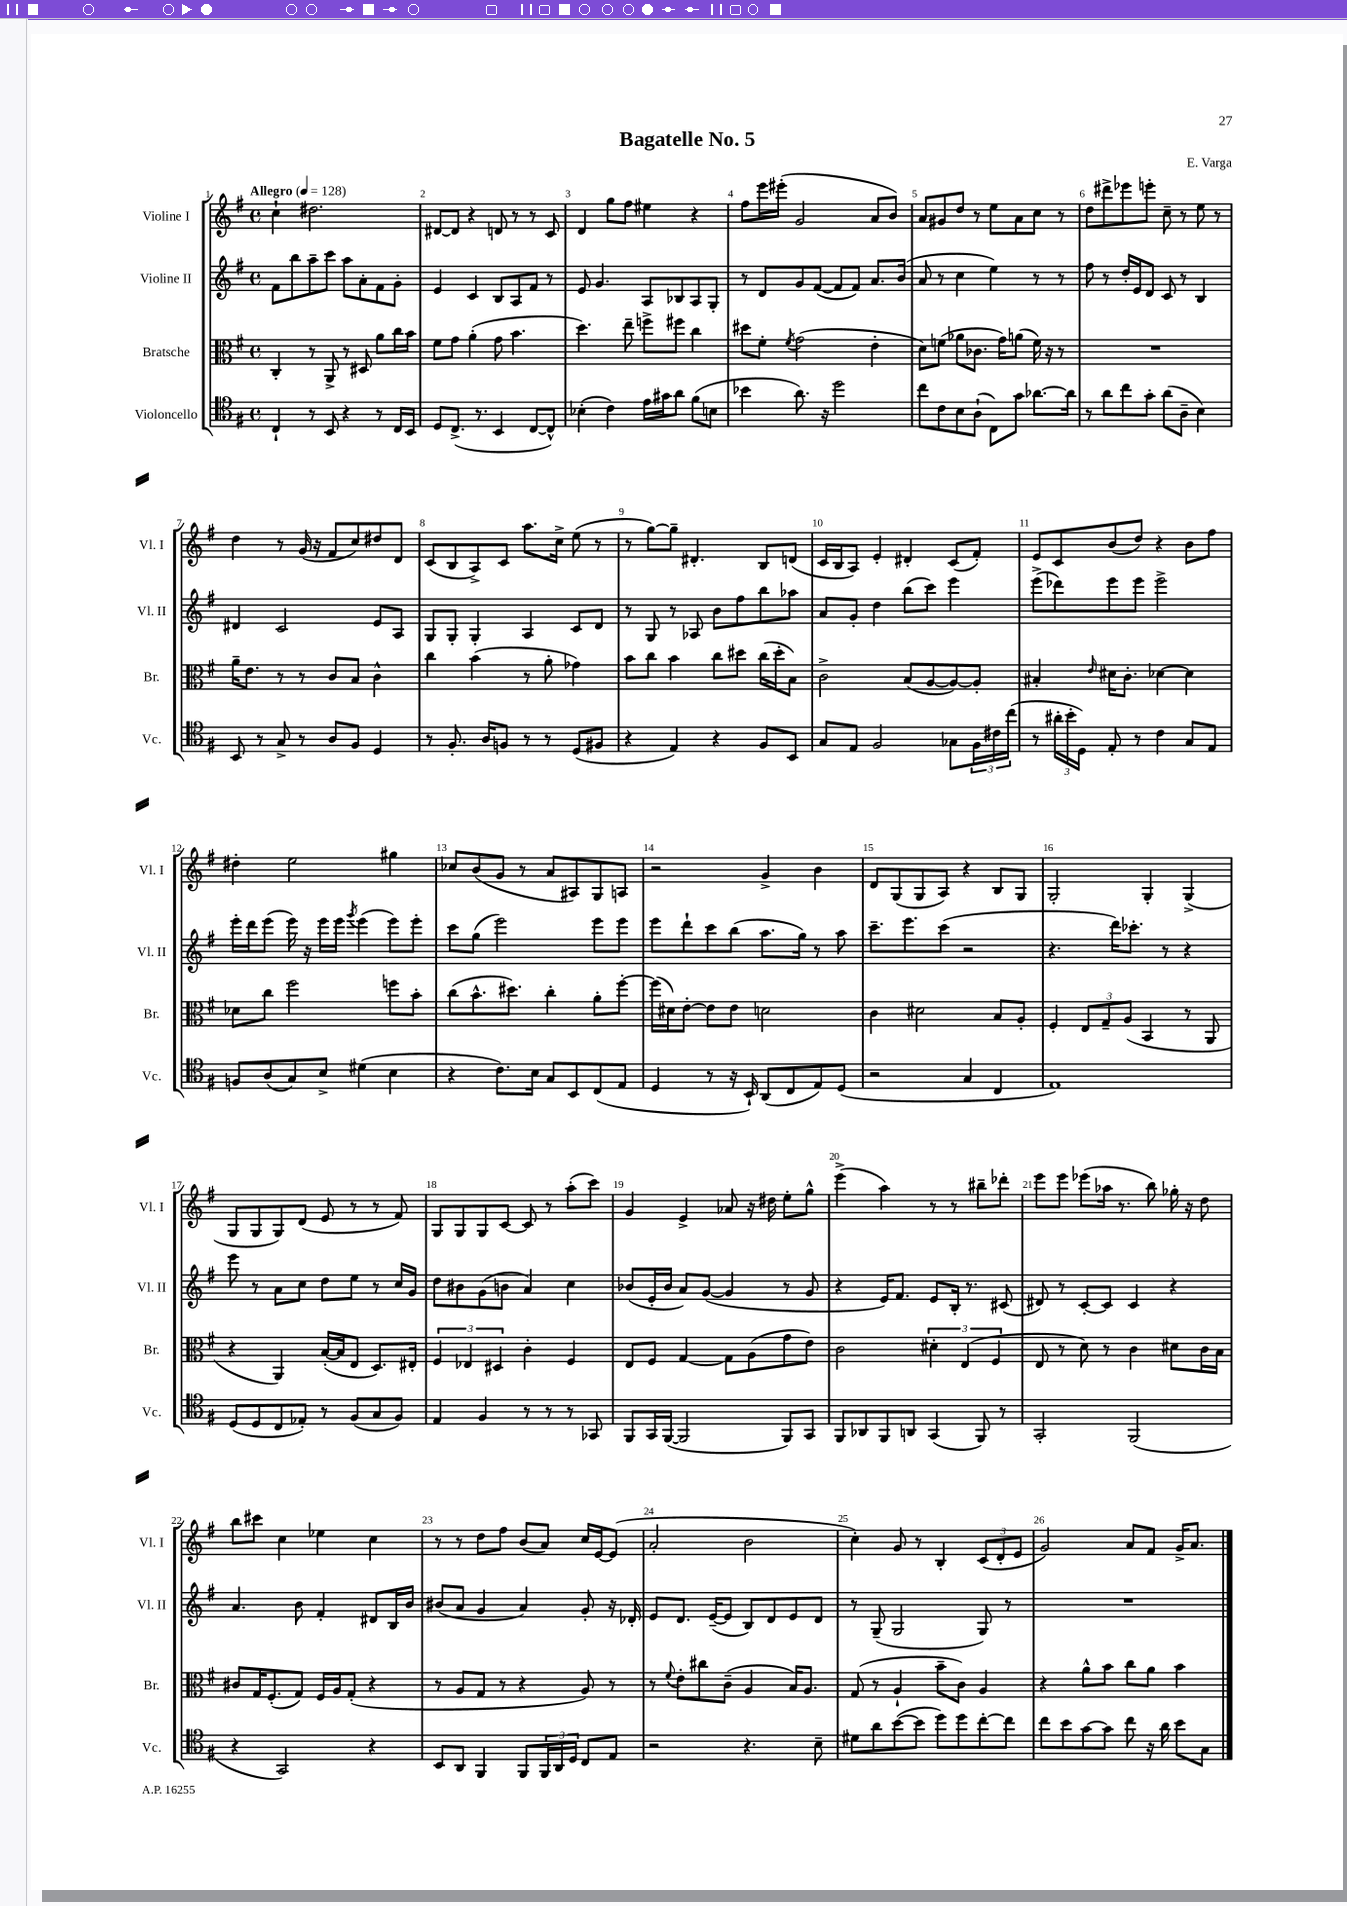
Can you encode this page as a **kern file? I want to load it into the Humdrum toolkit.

**kern	**kern	**kern	**kern
*staff4	*staff3	*staff2	*staff1
*clefC4	*clefC3	*clefG2	*clefG2
*k[f#]	*k[f#]	*k[f#]	*k[f#]
*M4/4	*M4/4	*M4/4	*M4/4
*met(c)	*met(c)	*met(c)	*met(c)
*MM128	*MM128	*MM128	*MM128
4C`	4C'	8f#	4cc`
.	.	8bb	.
8r	8r	8aa~	2.dd#
8BB	8AA^	8ccc	.
4r	8r	8aa	.
.	8D#	8a'	.
8r	8a	8f#	.
16C	16cc	8g'	.
16BB	16b	.	.
=	=	=	=
8D	8f#	4e	[8d#
(8.C^	8g	.	8d#]
.	(4a'	4c	4r
8.r	.	.	.
4BB	8g	8B	8d
.	4.b	8A	8r
[8C	.	8f#	8r
8C^^])	.	8r	8c
=	=	=	=
(4B-'	4.dd)	8e	4d
.	.	4.g	.
4c)	.	.	8gg
.	8ee~	.	8ff#
16e	8ff^	8A	4ee#
16g#	.	.	.
8a	8ff#	8B-	.
(8f#	4cc	8A	4r
8B	.	8G'	.
=	=	=	=
4b-	8dd#	8r	8ff#
.	8f#'	8d	16eee
.	.	.	(16eee#'
.	8qf#	.	.
8.a)	(2g	8g	2g
.	.	([8f#	.
16r	.	.	.
2dd	.	8f#]	.
.	.	8f#)	.
.	4e'	8.a	8a
.	.	.	8b)
.	.	(16b	.
=	=	=	=
8cc	8d)	8a	8a
8c	(8f	8r	8g#
8B	8a-	4cc	8dd
(8A`	8.c-	.	8r
8C)	.	4ee)	8ee
.	16g)	.	.
8g	(8a	.	8a
[8.a-	16f)	8r	8cc
.	16r	.	.
.	8r	8r	8r
16a-]	.	.	.
=	=	=	=
8r	1r	8ff#	8dd
8a	.	8r	8ddd#^
8cc	.	16dd'	8eee-
.	.	16e	.
8g'	.	8d	8eee'
(8a	.	8c	8cc~
8A~	.	8r	8r
4B)	.	4B	8ee
.	.	.	8r
=	=	=	=
8BB	16a~	4d#	4dd
.	8.e	.	.
8r	.	.	.
8G^	8r	2c	8r
8r	8r	.	(16g
.	.	.	16r
8A	8c	.	8f#
8F#	8B	.	8cc)
4D	4c^^	8e	8dd#
.	.	8A	8d
=	=	=	=
8r	4cc	8G	(8c
8.F#'	.	8G'	8B
.	(4b	4G'	8A^)
16A	.	.	.
8F	.	.	8c
8r	8r	4A	8.aa
8r	8a'	.	.
.	.	.	16cc^
(8D	4g-)	8c	(8ee
8F#	.	8d	8r
=	=	=	=
4r	8b	8r	8r
.	8cc	8G	[8gg)
4E)	4b	8r	8gg~]
.	.	8A-	4.d#'
4r	8cc	8b	.
.	8dd#	8ff#	.
8F#	(16cc	8bb	8B
.	16dd#'	.	.
8BB	8B)	8aa-	(8d
=	=	=	=
8G	2c^	8a	16c
.	.	.	16B
8E	.	8g'	8A)
2F#	.	4dd	4e'
.	(8B	(8bb	4d#'
.	[8A	8ccc)	.
8G-	8A_)	4eee	(8c
24F#	8A']	.	8f#')
24c#	.	.	.
(24cc	.	.	.
=	=	=	=
8r	4B#'	(8eee^	8e
24a#'	.	8ddd-)	8c
24b'	.	.	.
24D)	.	.	.
.	16qqe	.	.
8E'	16d#	8eee	(8b
.	8.c'	.	.
8r	.	8eee	8dd)
4c	[4d-	2eee^	4r
8G	4d-]	.	8b
8E	.	.	8ff#
=	=	=	=
8F	8d-	16eee'	4dd#'
.	.	16ddd	.
(8A	8cc	(8eee	.
8G)	2ff#	16eee)	2ee
.	.	16r	.
8B^	.	16eee	.
.	.	16eee	.
.	.	8qggg	.
(4d#	.	(4eee	.
4B	8ff	8eee)	4gg#
.	8b'	8eee'	.
=	=	=	=
4r	(8cc	8ccc	8cc-
.	8.b^^	(8gg	(8b
8.c)	.	2eee)	8g
.	8.dd#)	.	.
.	.	.	8r
16B	.	.	.
8G	4cc'	.	8a
8BB	.	.	8A#)
(8C	8a'	8eee	8G
8E	[8ff#'	8eee	8A
=	=	=	=
4D	(16ff#]	8eee	2r
.	16d#)	.	.
.	[8e'	8ddd`	.
8r	8e]	8ccc	.
16r	8e	(8bb	.
16BB`)	.	.	.
(8AA	2d	8.aa	4g^
8C	.	.	.
.	.	16gg)	.
8E)	.	8r	4b
(8D	.	8aa	.
=	=	=	=
2r	4c	8.ccc~	8d
.	.	.	(8G
.	.	8.eee	.
.	2d#	.	8G
.	.	(8ccc	8A)
4G	.	2r	4r
4C	8B	.	8B
.	8A'	.	8G
=	=	=	=
1E)	4F#'	4.r	2G'
.	12E	.	.
.	12G~	.	.
.	.	16ddd)	.
.	(12A	.	.
.	.	8.ccc-'	.
.	4BB	.	4G'
.	.	8r	.
.	8r	4r	(4G^
.	8AA	.	.
=	=	=	=
(8D	4r	8eee	8G
8D	.	8r	8G
8C	4AA)	8a	8G)
8E-')	.	8cc	(8d
8r	([16B'	8dd	8e
.	16B]	.	.
(8F#	8E	8ee	8r
8G	8.D)	8r	8r
8F#)	.	16cc	8f#)
.	16E#'	16g	.
=	=	=	=
4E	6F#	8dd	8G
.	.	8b#	8G
.	6E-	.	.
4F#	.	(8g	8G
.	6D#	.	.
.	.	8b	[8c
8r	4c'	4a)	8c]
8r	.	.	8r
8r	4F#	4cc	(8aa'
8GG-	.	.	8ccc)
=	=	=	=
8FF#	8E	(8b-	4g
16GG	8F#	16e'	.
([16FF#	.	16b-	.
2FF#]	[4G	8a)	4e^
.	.	([8g	.
.	8G]	4g]	8a-
.	(8A	.	16r
.	.	.	16dd#
8FF#)	8g	8r	8ee'
8GG	8e)	8g	8gg^^
=	=	=	=
8FF#	2c	4r	(4eee^
8AA-	.	.	.
8FF#	.	16e)	4aa)
.	.	8.f#	.
8AA	.	.	.
(4GG	6d#'	8e	8r
.	.	16B'	8r
.	(6E	.	.
.	.	8.r	.
8FF#)	.	.	8bb#~
.	6F#	.	.
8r	.	(8c#	8ddd-'
=	=	=	=
2GG'	8E	8d#)	8eee
.	8r	8r	8eee
.	8d)	[8c'	(8eee-
.	8r	8c]	16aa-
.	.	.	8.r
(2FF#	4c	4c	.
.	.	.	8bb)
.	8d#	4r	16gg-'
.	.	.	16r
.	16c	.	8dd
.	16B	.	.
=	=	=	=
4r	8c#	4.a	8bb
.	16G	.	8ccc#
.	(8.F#'	.	.
2GG)	.	.	4cc
.	8G)	8b	.
.	16F#	4f#'	4ee-
.	16A	.	.
.	(8G'	.	.
4r	4r	8d#	4cc
.	.	16B	.
.	.	16b	.
=	=	=	=
8BB	8r	(8b#	8r
8AA	8A	8a	8r
4FF#	8G	4g	8dd
.	8r	.	8ff#
8FF#	4r	4a)	(8b
24FF#	.	.	8a)
24AA	.	.	.
24D	.	.	.
8C	8A)	8g'	16cc
.	.	.	[16e
8E	8r	16r	(8e]
.	.	16d-'	.
=	=	=	=
2r	8r	8e	2a'
.	8qqf#	.	.
.	8e'	8.d	.
.	8cc#	.	.
.	.	([16e~	.
.	(8c~	8e]	.
4.r	4A	8B)	2b
.	.	8d	.
.	16B)	8e	.
.	8.A	.	.
8B~	.	8d	.
=	=	=	=
8d#	(8G	8r	4cc')
8a	8r	(8G~	.
([8b	4A`	2G	8g
8b]	.	.	8r
8dd)	8b~	.	4B'
8dd	8c)	.	.
[8cc'	4A	8G)	(12c
.	.	.	12d'
8cc]	.	8r	.
.	.	.	12e
=	=	=	=
8cc	4r	1r	2g)
8b	.	.	.
[8g	8a^^	.	.
8g]	8b	.	.
8cc	8cc	.	8a
16r	8a	.	8f#
16a	.	.	.
8b	4b	.	16g^
.	.	.	8.a
8G	.	.	.
==	==	==	==
*-	*-	*-	*-
